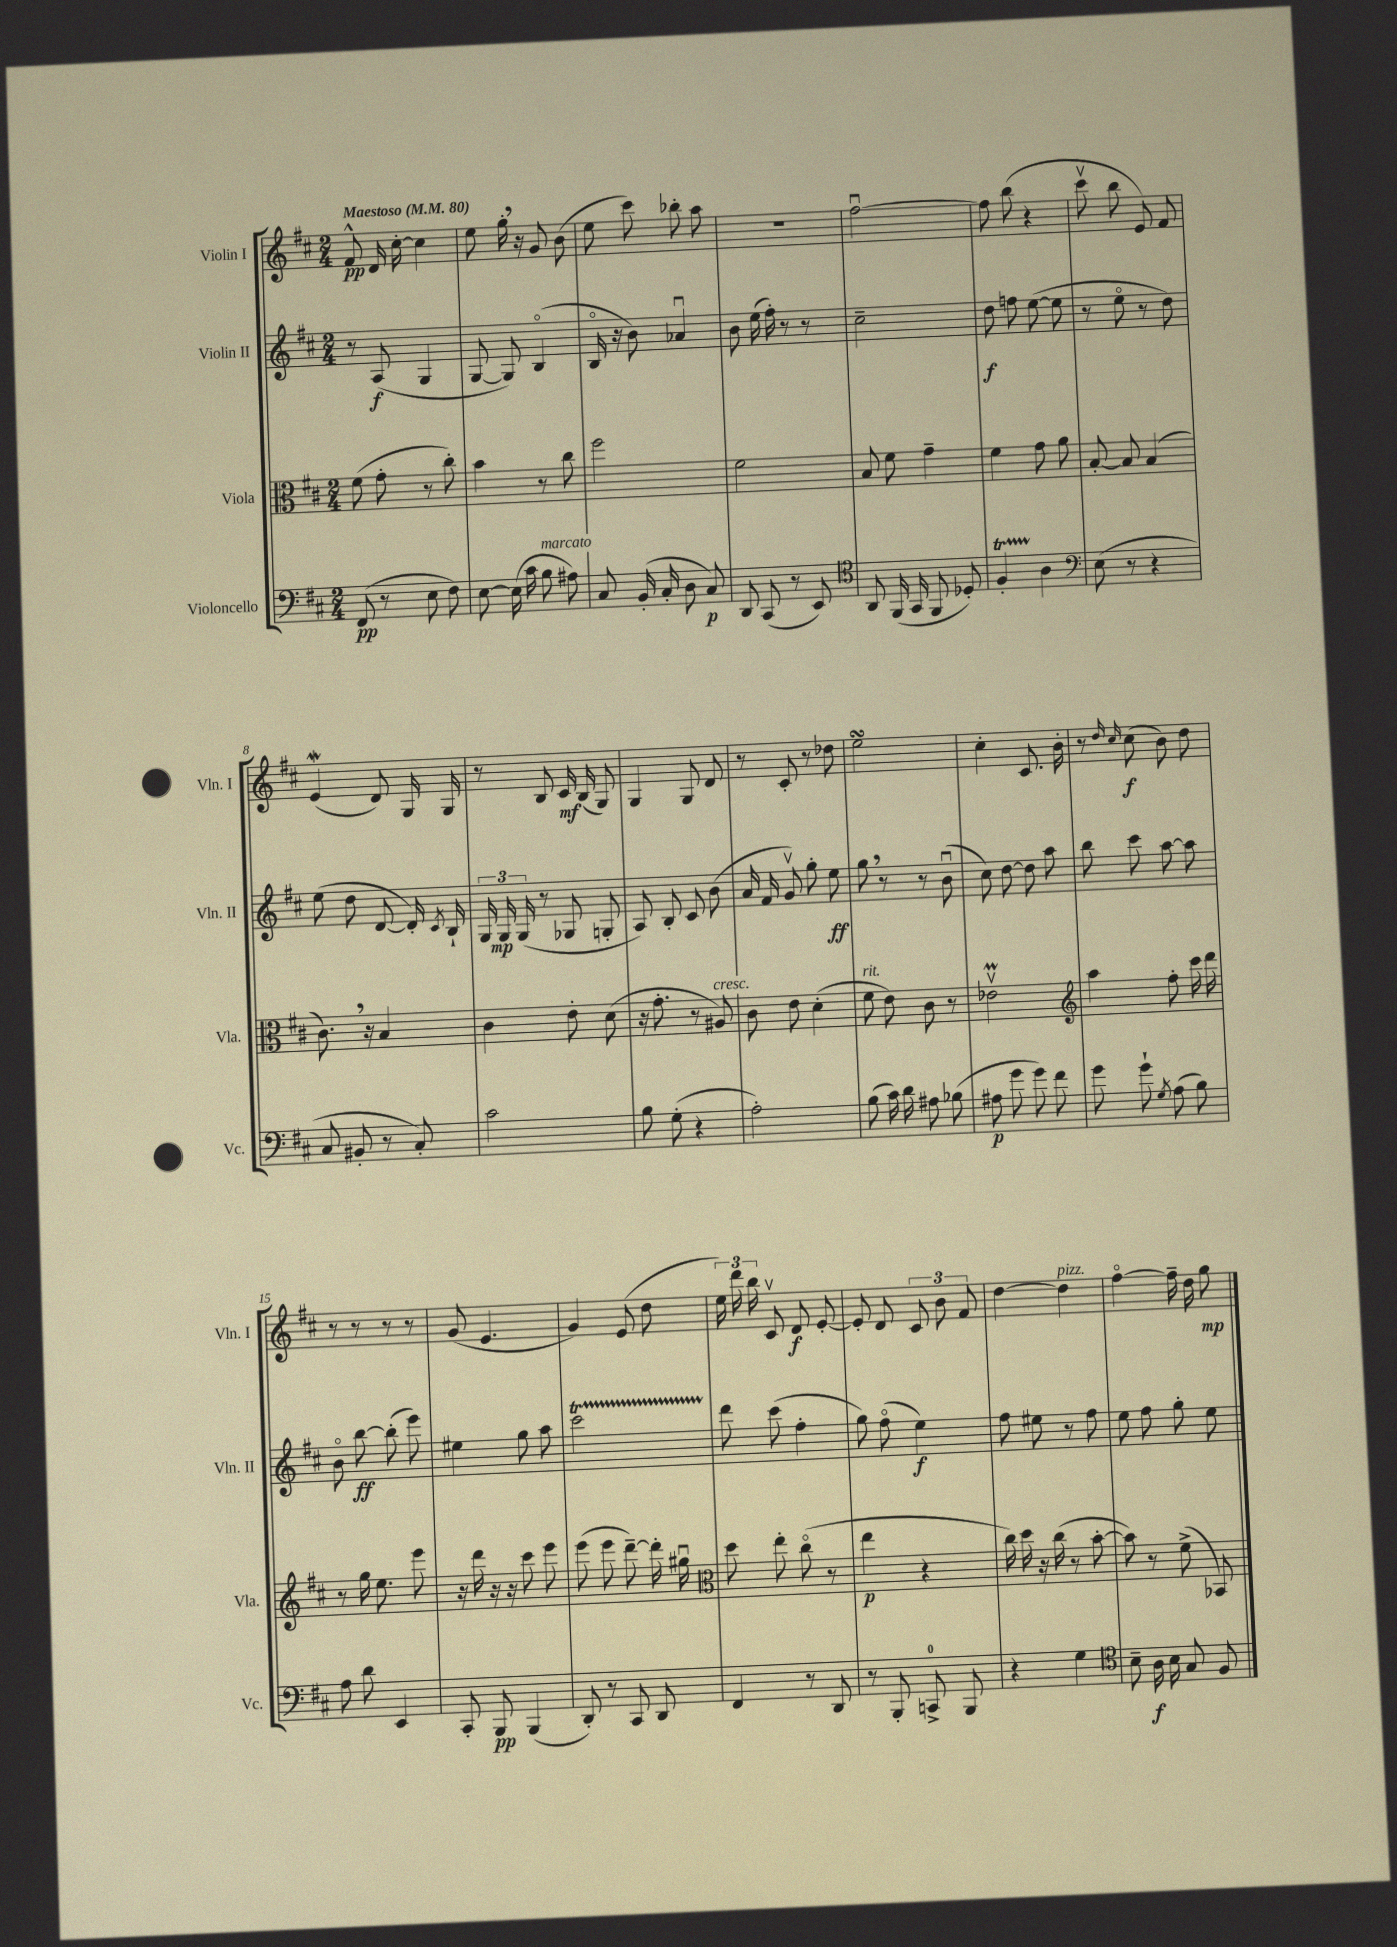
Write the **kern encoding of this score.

**kern	**dynam	**kern	**dynam	**kern	**dynam	**kern	**dynam
*part4	*part4	*part3	*part3	*part2	*part2	*part1	*part1
*staff4	*staff4	*staff3	*staff3	*staff2	*staff2	*staff1	*staff1
*I"Violoncello	*	*I"Viola	*	*I"Violin II	*	*I"Violin I	*
*I'Vc.	*	*I'Vla.	*	*I'Vln. II	*	*I'Vln. I	*
*clefF4	*	*clefC3	*	*clefG2	*	*clefG2	*
*k[f#c#]	*	*k[f#c#]	*	*k[f#c#]	*	*k[f#c#]	*
*M2/4	*	*M2/4	*	*M2/4	*	*M2/4	*
*MM80	*	*MM80	*	*MM80	*	*MM80	*
=1	=1	=1	=1	=1	=1	=1	=1
!	!	!	!	!	!	!LO:TX:a:B:t=Maestoso	!
(8FF#/	pp	(8f#\	.	8r	.	8f#^^/	pp
8r	.	8g'\	.	(8A/	f	16d/	.
.	.	.	.	.	.	[16cc#'\	.
8E\	.	8r	.	4G/	.	4cc#\]	.
8F#\)	.	8cc#'\)	.	.	.	.	.
=2	=2	=2	=2	=2	=2	=2	=2
[8E\	.	4b\	.	[8G/	.	8ee\	.
(16E\]	.	.	.	8G/])	.	16gg',\	.
16c#\	.	.	.	.	.	16r	.
!LO:TX:a:i:t=marcato	!	!	!	!	!	!	!
8B\	.	8r	.	(4B/	.	8g/	.
8A#X\)	.	8cc#\	.	.	.	(8b\	.
=3	=3	=3	=3	=3	=3	=3	=3
8C#/	.	2ff#\	.	16B/	.	8ee\	.
.	.	.	.	16r	.	.	.
(16BB'/	.	.	.	8b\)	.	8ccc#\)	.
16C#'/	.	.	.	.	.	.	.
8D\	.	.	.	4a-Xu/	.	8bb-X'\	.
8C#/)	p	.	.	.	.	8aa\	.
=4	=4	=4	=4	=4	=4	=4	=4
8DD/	.	2f#\	.	8b\	.	2r	.
(8CC#/	.	.	.	(16ee\	.	.	.
.	.	.	.	16ff#'\)	.	.	.
8r	.	.	.	8r	.	.	.
8EE/)	.	.	.	8r	.	.	.
=5	=5	=5	=5	=5	=5	=5	=5
*clefC4	*	*	*	*	*	*	*
8AA/	.	8B/	.	2cc#~\	.	[2ff#u\	.
(16FF#/	.	8f#\	.	.	.	.	.
16GG/	.	.	.	.	.	.	.
8FF#/	.	4g~\	.	.	.	.	.
8D-X'/)	.	.	.	.	.	.	.
=6	=6	=6	=6	=6	=6	=6	=6
4F#t'/	.	4f#\	.	8dd\	f	8ff#\]	.
.	.	.	.	8ffn\	.	(8bb\	.
4A\	.	8g\	.	([8ee\	.	4r	.
.	.	8a\	.	8ee\]	.	.	.
=7	=7	=7	=7	=7	=7	=7	=7
*clefF4	*	*	*	*	*	*	*
(8E\	.	[8B'/	.	8r	.	8ccc#v\	.
8r	.	8B/]	.	8ee\	.	8bb\	.
4r	.	(4B/	.	8r	.	8e/)	.
.	.	.	.	8dd\)	.	8f#/	.
!!LO:LB:g=z
=8	=8	=8	=8	=8	=8	=8	=8
8C#/	.	8.c#,\)	.	(8ee\	.	(4eW/	.
8BB#X'/	.	.	.	8dd\	.	.	.
.	.	16r	.	.	.	.	.
8r	.	4B/	.	[8d/	.	8d/)	.
8C#'/)	.	.	.	16d'/])	.	16G/	.
.	.	.	.	8qc#/	.	.	.
.	.	.	.	16B`/	.	16G/	.
=9	=9	=9	=9	=9	=9	=9	=9
2c#\	.	4c#\	.	24G/	.	8r	.
.	.	.	.	24G/	mp	.	.
.	.	.	.	(24G/	.	.	.
.	.	.	.	8r	.	8B/	.
.	.	8e'\	.	8G-X/	.	16c#/	mf
.	.	.	.	.	.	(16B/	.
.	.	(8d\	.	8Gn'/	.	8G/)	.
=10	=10	=10	=10	=10	=10	=10	=10
8B\	.	16r	.	8A/)	.	4G/	.
.	.	8.g'\	.	.	.	.	.
(8G'\	.	.	.	8B'/	.	.	.
4r	.	8r	.	8c#/	.	8G/	.
!	!	!LO:TX:a:i:t=cresc.	!	!	!	!	!
.	.	8A#X/)	.	(8b\	.	8d/	.
=11	=11	=11	=11	=11	=11	=11	=11
2A'\)	.	8c#\	.	16a/	.	8r	.
.	.	.	.	16f#/	.	.	.
.	.	8e\	.	8gv/)	.	8c#'/	.
.	.	(4d'\	.	8gg'\	.	8r	.
.	.	.	.	8ee\	ff	8dd-X\	.
=12	=12	=12	=12	=12	=12	=12	=12
!	!	!LO:TX:a:i:t=rit.	!	!	!	!	!
(8B\	.	8f#\	.	8gg,\	.	2eesSSS\	.
16c#\)	.	8e\)	.	8r	.	.	.
16d\	.	.	.	.	.	.	.
8A#X\	.	8c#\	.	8r	.	.	.
(8B-X\	.	8r	.	(8bu\	.	.	.
=13	=13	=13	=13	=13	=13	=13	=13
8A#X\	p	2e-XMv\	.	8cc#\)	.	4cc#'\	.
8g\	.	.	.	[8dd\	.	.	.
8g\)	.	.	.	8dd\]	.	8.c#/	.
8f#\	.	.	.	8aa\	.	.	.
.	.	.	.	.	.	16b'\	.
=14	=14	=14	=14	=14	=14	=14	=14
*	*	*clefG2	*	*	*	*	*
8g\	.	4aa\	.	8bb\	.	8r	.
.	.	.	.	.	.	16qqdd/	.
.	.	.	.	.	.	16qqcc#/	.
8g`\	.	.	.	8ccc#\	.	(8cc#\	f
8qG/	.	.	.	.	.	.	.
(8A\	.	8ff#'\	.	[8aa\	.	8b\)	.
8B\)	.	16ccc#\	.	8aa\]	.	8dd\	.
.	.	16ddd\	.	.	.	.	.
!!LO:LB:g=z
=15	=15	=15	=15	=15	=15	=15	=15
8A\	.	8r	.	8b\	.	8r	.
8d\	.	16gg\	.	[8bb\	ff	8r	.
.	.	8.ee\	.	.	.	.	.
4EE/	.	.	.	(8bb'\]	.	8r	.
.	.	8eee\	.	8eee\)	.	8r	.
=16	=16	=16	=16	=16	=16	=16	=16
8CC#'/	.	16r	.	4ee#X\	.	(8g/	.
.	.	16ddd\	.	.	.	.	.
8BBB/	pp	16r	.	.	.	4.e/	.
.	.	16r	.	.	.	.	.
(4BBB/	.	8ccc#\	.	8gg\	.	.	.
.	.	8eee\	.	8aa\	.	.	.
=17	=17	=17	=17	=17	=17	=17	=17
8DD'/)	.	(8eee\	.	2ccc#t\	.	4g/)	.
8r	.	8eee\	.	.	.	.	.
8CC#/	.	[8ddd~\)	.	.	.	(8e/	.
8DD/	.	16ddd'\]	.	.	.	8dd\	.
.	.	16gg#Xu\	.	.	.	.	.
=18	=18	=18	=18	=18	=18	=18	=18
*	*	*clefC3	*	*	*	*	*
4FF#/	.	8dd\	.	8ddd\	.	24ee\)	.
.	.	.	.	.	.	24ddd\	.
.	.	.	.	.	.	24bb\	.
.	.	8ee'\	.	(8ccc#\	.	8c#v/	.
8r	.	(8cc#\	.	4ff#'\	.	8d/	f
8DD/	.	8r	.	.	.	[8e'/	.
=19	=19	=19	=19	=19	=19	=19	=19
8r	.	4ee\	p	8gg\)	.	8e'/]	.
8BBB'/	.	.	.	(8ff#\	.	8d/	.
8CCn^/	.	4r	.	4ee\)	f	12c#/	.
.	.	.	.	.	.	12b\	.
8BBB/	.	.	.	.	.	.	.
.	.	.	.	.	.	12f#/	.
=20	=20	=20	=20	=20	=20	=20	=20
4r	.	16cc#\)	.	8ff#\	.	[4dd\	.
.	.	16dd\	.	.	.	.	.
.	.	16r	.	8ee#X\	.	.	.
.	.	(16cc#\	.	.	.	.	.
!	!	!	!	!	!	!LO:TX:a:i:t=pizz.	!
4G\	.	8r	.	8r	.	4dd\]	.
.	.	[8b'\	.	8ff#\	.	.	.
=21	=21	=21	=21	=21	=21	=21	=21
*clefC4	*	*	*	*	*	*	*
8B~\	.	8b\])	.	8ee\	.	[4ff#\	.
16A\	f	8r	.	8ff#\	.	.	.
16B\	.	.	.	.	.	.	.
8G/	.	(8f#^\	.	8gg'\	.	16ff#~\]	.
.	.	.	.	.	.	16dd\	.
8F#/	.	8BB-X/)	.	8ee\	.	8gg\	mp
==	==	==	==	==	==	==	==
*-	*-	*-	*-	*-	*-	*-	*-
